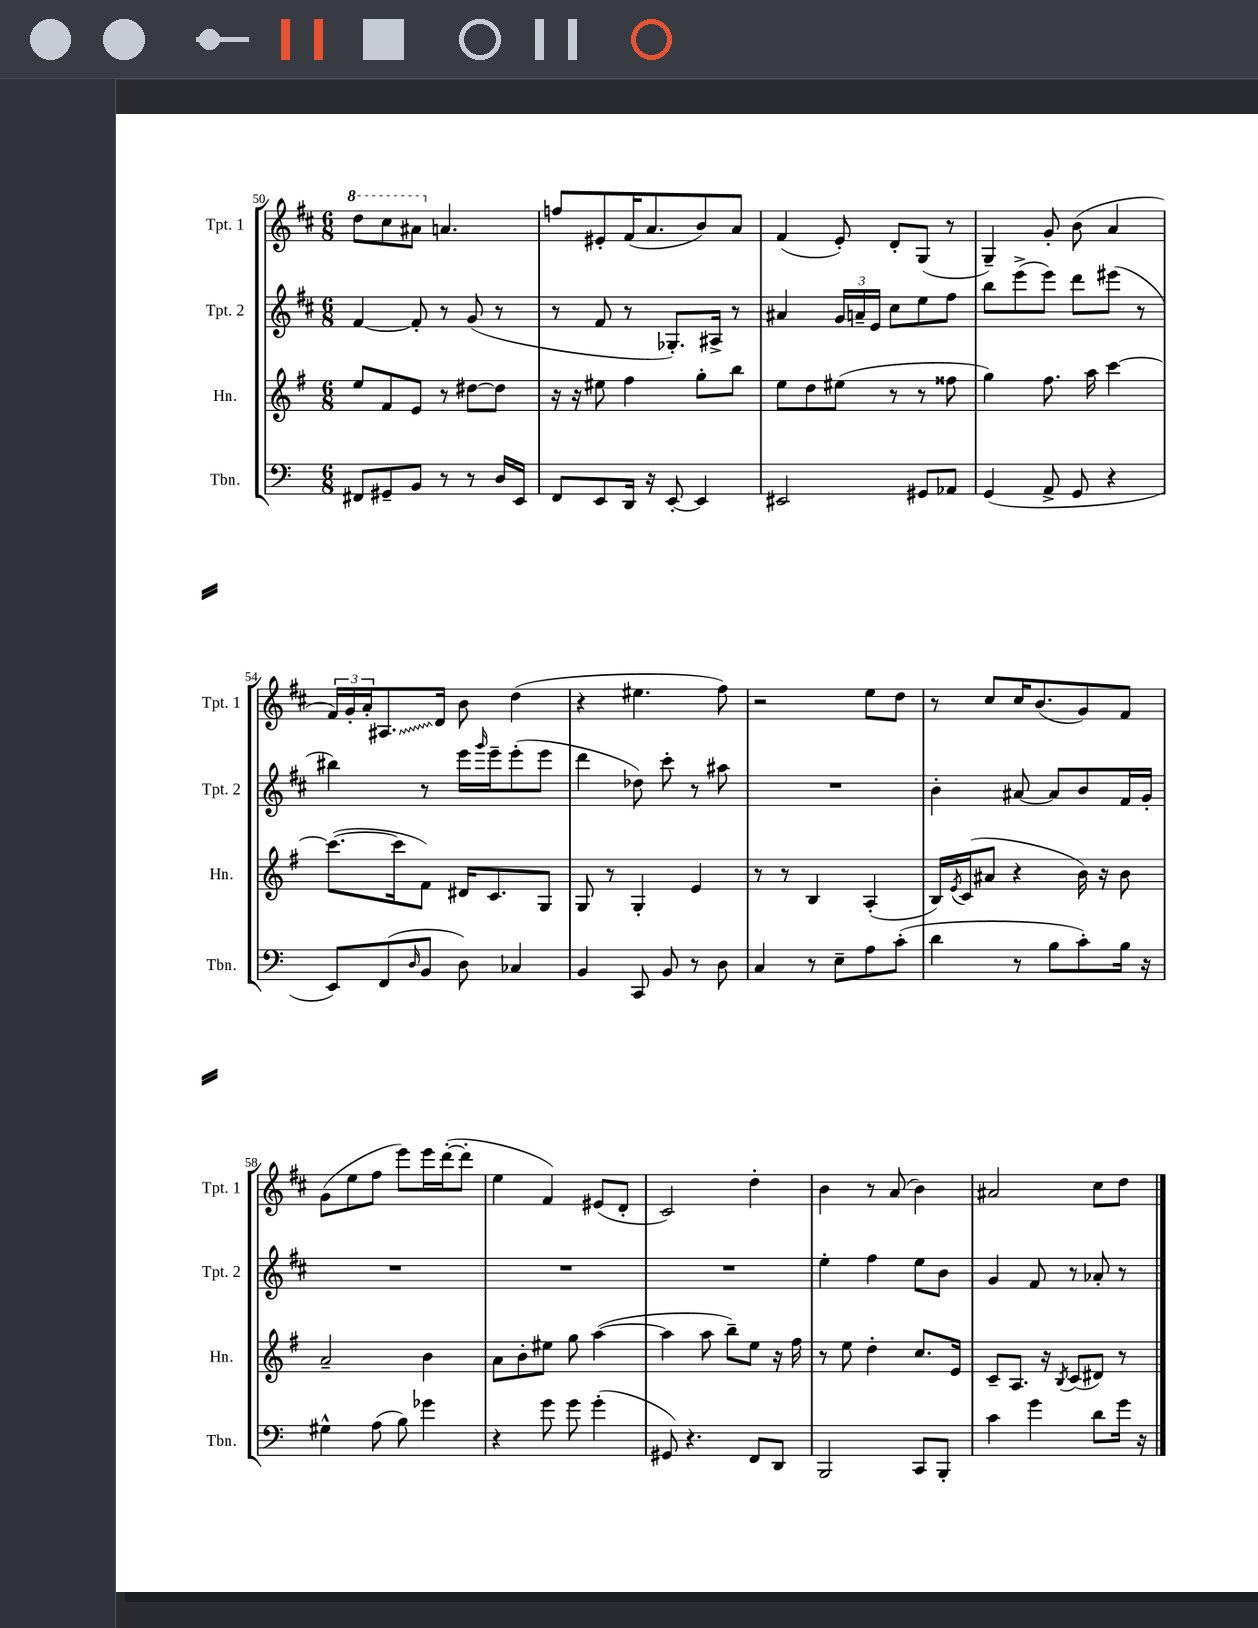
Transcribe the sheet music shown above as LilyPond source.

<<
\new StaffGroup <<
\new Staff = "s0" \with { instrumentName = "Tpt. 1" shortInstrumentName = "Tpt. 1" } {
    \clef treble \key d \major \numericTimeSignature \time 6/8
    \ottava #1 d'''8 cis'''8 ais''8 \ottava #0 a'!4. |
    f''8 eis'8-. fis'16( a'8. b'8) a'8 |
    fis'4( e'8-.) d'8-. g8( r8 |
    g4--) g'8-. b'8( a'4 |
    \tuplet 3/2 { fis'16) g'16-. a'16-. } \once \override Glissando.style = #'zigzag ais8.\glissando d'16 b'8 d''4( |
    r4 eis''4. fis''8) |
    r2 e''8 d''8 |
    r8 cis''8 cis''16 b'8.( g'8) fis'8 |
    g'8( e''8 fis''8 e'''8) e'''16 d'''16~-.( d'''8-. |
    e''4 fis'4) eis'8( d'8-. |
    cis'2) d''4-. |
    b'4 r8 a'8( b'4) |
    ais'2 cis''8 d''8 \bar "|." |
}
\new Staff = "s1" \with { instrumentName = "Tpt. 2" shortInstrumentName = "Tpt. 2" } {
    \clef treble \key d \major \numericTimeSignature \time 6/8
    fis'4~ fis'8-. r8 g'8( r8 |
    r8 fis'8 r8 ges8.-.) ais16-> r8 |
    ais'4 \tuplet 3/2 { g'16 a'16-- e'16 } cis''8 e''8 fis''8 |
    b''8 e'''8->( e'''8) d'''8 eis'''8( r8 |
    bis''4) r8 e'''16 \grace { g'''16 } e'''16-- e'''8-.( e'''8 |
    d'''4 des''8) cis'''8-. r8 ais''8 |
    R2. |
    b'4-. ais'8~ ais'8 b'8 fis'16 g'16-. |
    R2. |
    R2. |
    R2. |
    e''4-. fis''4 e''8 b'8 |
    g'4 fis'8 r8 aes'8-. r8 \bar "|." |
}
\new Staff = "s2" \with { instrumentName = "Hn." shortInstrumentName = "Hn." } {
    \clef treble \key g \major \numericTimeSignature \time 6/8
    e''8 fis'8 e'8 r8 dis''8~ dis''8 |
    r16 r16 eis''8 fis''4 g''8-. b''8 |
    e''8 d''8 eis''8( r8 r8 fisis''8 |
    g''4) fis''8. a''16 c'''4~ |
    c'''8.~( c'''16 fis'8) dis'16 c'8. g8 |
    g8 r8 g4-. e'4 |
    r8 r8 b4 a4-.( |
    b16) \acciaccatura { e'8 } c'16( ais'8 r4 b'16) r16 b'8 |
    a'2-- b'4 |
    a'8 b'8-. eis''8 g''8 a''4~( |
    a''4 a''8 b''8--) e''8 r16 fis''16 |
    r8 e''8 d''4-. c''8. e'16 |
    c'8-- a8. r16 \acciaccatura { b8 } c'8( dis'8) r8 \bar "|." |
}
\new Staff = "s3" \with { instrumentName = "Tbn." shortInstrumentName = "Tbn." } {
    \clef bass \key c \major \numericTimeSignature \time 6/8
    fis,8 gis,8-- b,8 r8 r8 d16 e,16 |
    f,8 e,8 d,16 r16 e,8~-. e,4 |
    eis,2 gis,8 aes,8 |
    g,4( a,8-> g,8 r4 |
    e,8) f,8( \grace { d16 } b,8 d8) ces4 |
    b,4 c,8 b,8 r8 d8 |
    c4 r8 e8-- a8 c'8-.( |
    d'4 r8 b8 c'8-.) b16 r16 |
    gis4-^ a8( b8) ges'4 |
    r4 g'8 g'8 g'4-.( |
    gis,8) r4. f,8 d,8 |
    b,,2 c,8 b,,8-. |
    c'4 g'4 d'8 g'16 r16 \bar "|." |
}
>>
>>
\layout { \context { \Score currentBarNumber = #50 } }
